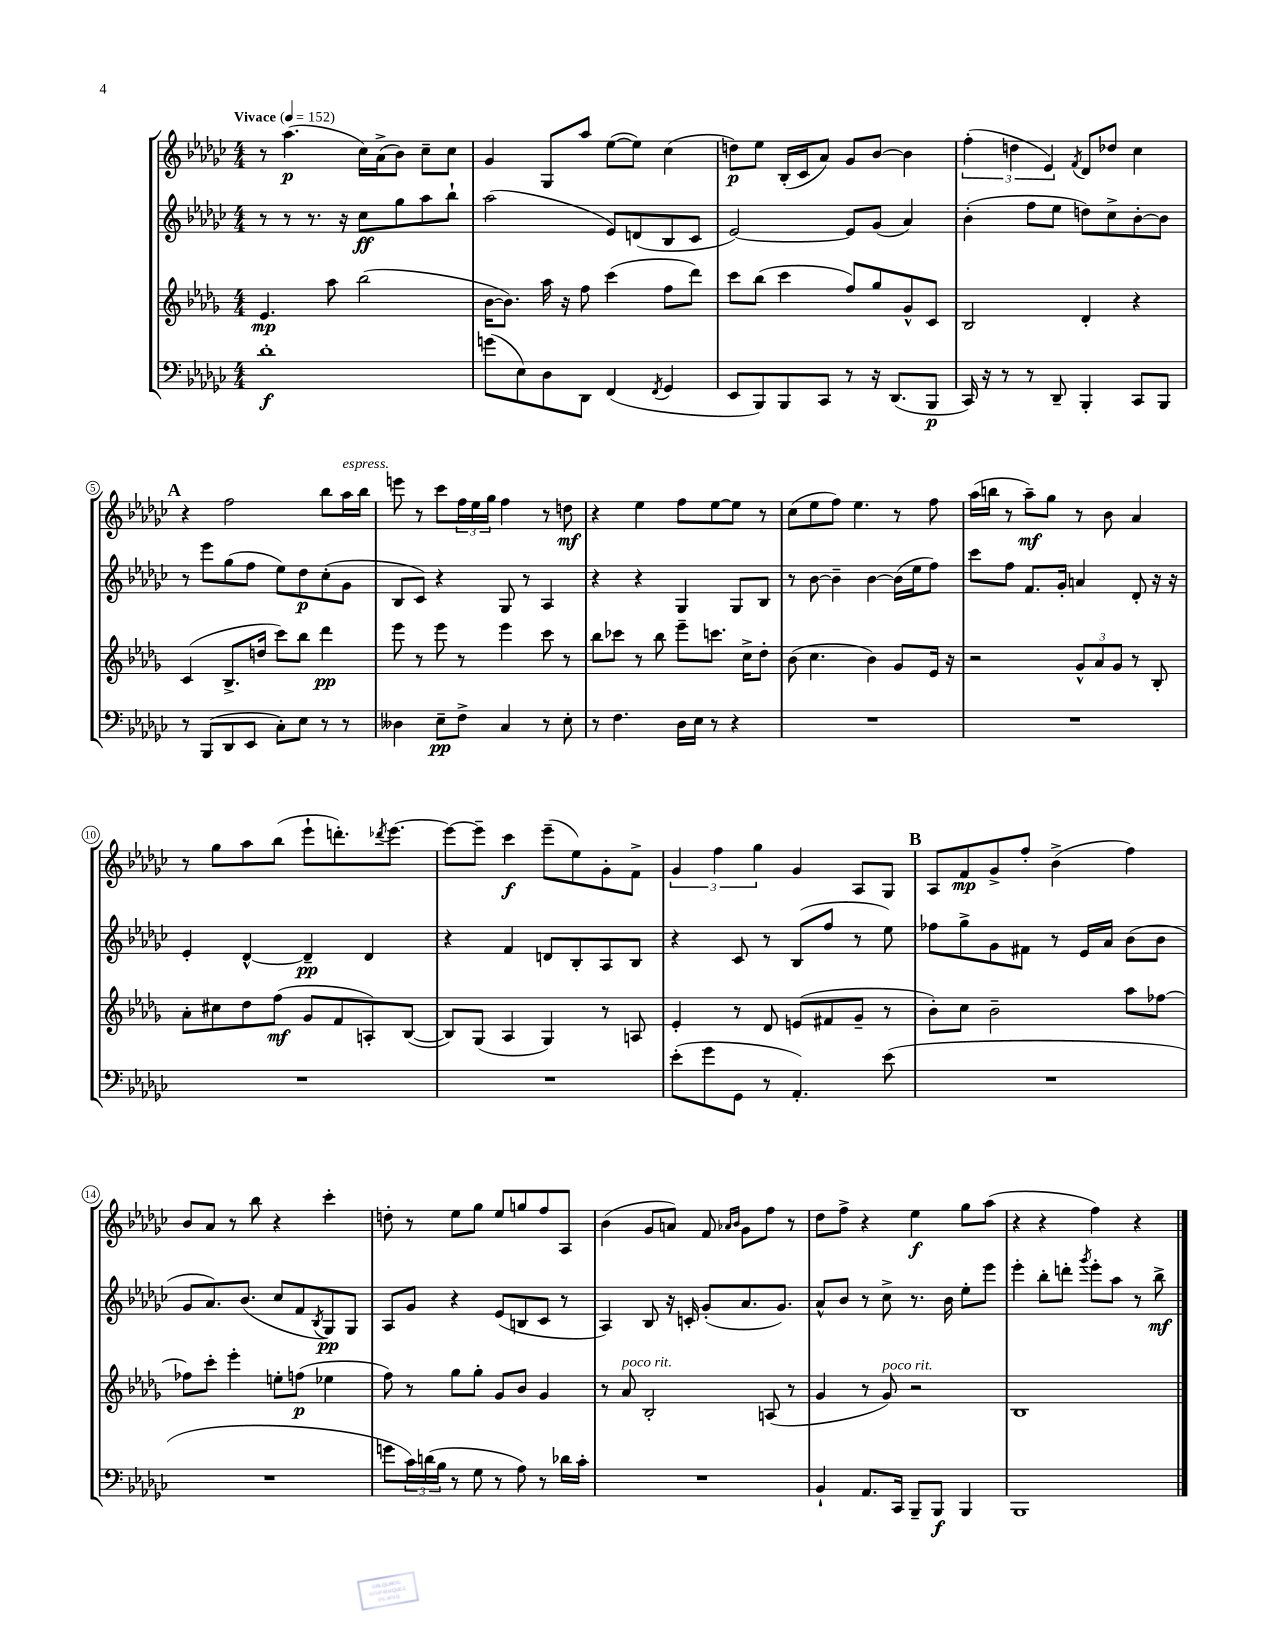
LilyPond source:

<<
\new StaffGroup <<
\new Staff = "s0" {
    \clef treble \key ges \major \numericTimeSignature \time 4/4 \tempo "Vivace" 4 = 152
    r8 aes''4.\p( ces''16) aes'16->( bes'8) ces''8-- ces''8 |
    ges'4 ges8 aes''8 ees''8~( ees''8) ces''4( |
    d''8\p) ees''8 bes16-.( ces'16 aes'8) ges'8 bes'8~ bes'4 |
    \tuplet 3/2 { f''4-.( d''4 ees'4) } \acciaccatura { f'8 } des'8 des''8 ces''4 |
    \mark \markup { \bold "A" } r4 f''2 bes''8 aes''16^\markup { \italic "espress." } bes''16 |
    e'''8 r8 ces'''8 \tuplet 3/2 { f''16 ees''16 ges''16 } f''4 r8 d''8\mf |
    r4 ees''4 f''8 ees''8~ ees''8 r8 |
    ces''8( ees''8 f''8) ees''4. r8 f''8 |
    aes''16( b''16 r8 aes''8--\mf) ges''8 r8 bes'8 aes'4 |
    r8 ges''8 aes''8 bes''8( ees'''8-! d'''8.-.) \acciaccatura { des'''8 } ees'''8.~ |
    ees'''8~ ees'''8-- ces'''4\f ees'''8--( ees''8) ges'8-. f'8-> |
    \tuplet 3/2 { ges'4 f''4 ges''4 } ges'4 aes8 ges8 |
    \mark \markup { \bold "B" } aes8 f'8\mp ges'8-> f''8-. bes'4->( f''4) |
    bes'8 aes'8 r8 bes''8 r4 ces'''4-. |
    d''8-. r8 ees''8 ges''8 ees''8 g''8 f''8 aes8 |
    bes'4( ges'8 a'8) f'8 \grace { aes'16 bes'16 } ges'8 f''8 r8 |
    des''8 f''8-> r4 ees''4\f ges''8 aes''8( |
    r4 r4 f''4) r4 \bar "|." |
}
\new Staff = "s1" {
    \clef treble \key ges \major \numericTimeSignature \time 4/4
    r8 r8 r8. r16 ces''8\ff ges''8 aes''8 bes''8-! |
    aes''2( ees'8) d'8( bes8 ces'8 |
    ees'2~) ees'8 ges'8( aes'4) |
    bes'4-.( f''8 ees''8 d''8) ces''8-> bes'8~-. bes'8 |
    \mark \markup { \bold "A" } r8 ees'''8 ges''8( f''8 ees''8) des''8\p ces''8-.( ges'8 |
    bes8 ces'8) r4 ges8 r8 aes4 |
    r4 r4 ges4 ges8 bes8 |
    r8 bes'8~ bes'4-- bes'4~ bes'16( ees''16 f''8) |
    ces'''8 f''8 f'8. ges'16-. a'4 des'8-. r16 r16 |
    ees'4-. des'4~-^ des'4--\pp des'4 |
    r4 f'4 d'8 bes8-. aes8 bes8 |
    r4 ces'8 r8 bes8( f''8 r8 ees''8) |
    \mark \markup { \bold "B" } fes''8 ges''8-> ges'8 fis'8 r8 ees'16 aes'16 bes'8( bes'8 |
    ges'8 aes'8.) bes'8.( ces''8 f'8 \acciaccatura { bes8 } ges8\pp) ges8 |
    aes8 ges'8 r4 ees'8( b8 ces'8 r8 |
    aes4) bes8 r16 c'16-. ges'8-.( aes'8. ges'8.) |
    aes'8-^ bes'8 r8 ces''8-> r8. bes'16 ees''8-. ees'''8 |
    ees'''4-. bes''8-. d'''8-. \acciaccatura { ges'''8 } ees'''8-. aes''8 r8 bes''8->\mf \bar "|." |
}
\new Staff = "s2" {
    \clef treble \key des \major \numericTimeSignature \time 4/4
    ees'4.\mp aes''8 bes''2( |
    bes'16~ bes'8.) aes''16 r16 f''8 c'''4( f''8 des'''8) |
    c'''8 bes''8( c'''4 f''8) ges''8 ges'8-^ c'8 |
    bes2 des'4-. r4 |
    \mark \markup { \bold "A" } c'4( bes8.-> d''16 c'''8) bes''8 des'''4\pp |
    ees'''8 r8 ees'''8 r8 ees'''4 c'''8 r8 |
    bes''8 ces'''8 r8 bes''8 ees'''8-- c'''8. c''16-> des''8-. |
    bes'8( c''4. bes'4) ges'8 ees'16 r16 |
    r2 \tuplet 3/2 { ges'8-^ aes'8 ges'8 } r8 bes8-. |
    aes'8-. cis''8 des''8 f''8\mf( ges'8 f'8 a8-.) bes8~( |
    bes8) ges8( aes4 ges4) r8 a8 |
    ees'4-. r8 des'8 e'8( fis'8 ges'8-- r8 |
    \mark \markup { \bold "B" } bes'8-.) c''8 bes'2-- aes''8 fes''8~ |
    fes''8 c'''8-. ees'''4-. e''8-. f''8\p( ees''4 |
    f''8) r8 ges''8 ges''8-. ges'8 bes'8 ges'4 |
    r8 aes'8^\markup { \italic "poco rit." } bes2-. a8( r8 |
    ges'4 r8 ges'8^\markup { \italic "poco rit." }) r2 |
    bes1 \bar "|." |
}
\new Staff = "s3" {
    \clef bass \key ges \major \numericTimeSignature \time 4/4
    des'1-.\f |
    g'8( ees8) des8 des,8 f,4( \acciaccatura { f,8 } ges,4 |
    ees,8 bes,,8) bes,,8 ces,8 r8 r16 des,8.( bes,,8\p |
    ces,16) r16 r8 r8 des,8-- bes,,4-. ces,8 bes,,8 |
    \mark \markup { \bold "A" } r8 bes,,8( des,8 ees,8 ces8-.) ees8 r8 r8 |
    deses4 ees8--\pp f8-> ces4 r8 ees8-. |
    r8 f4. des16 ees16 r8 r4 |
    R1 |
    R1 |
    R1 |
    R1 |
    ees'8-.( ges'8 ges,8 r8 aes,4.-.) ees'8( |
    \mark \markup { \bold "B" } R1 |
    R1 |
    g'8 \tuplet 3/2 { ces'16) d'16( bes16 } r8 ges8 r8 aes8) r8 des'16 ces'16-. |
    R1 |
    bes,4-! aes,8. ces,16 bes,,8-- bes,,8\f bes,,4 |
    bes,,1 \bar "|." |
}
>>
>>
\layout { \context { \Score \override BarNumber.stencil = #(make-stencil-circler 0.1 0.3 ly:text-interface::print) } }
